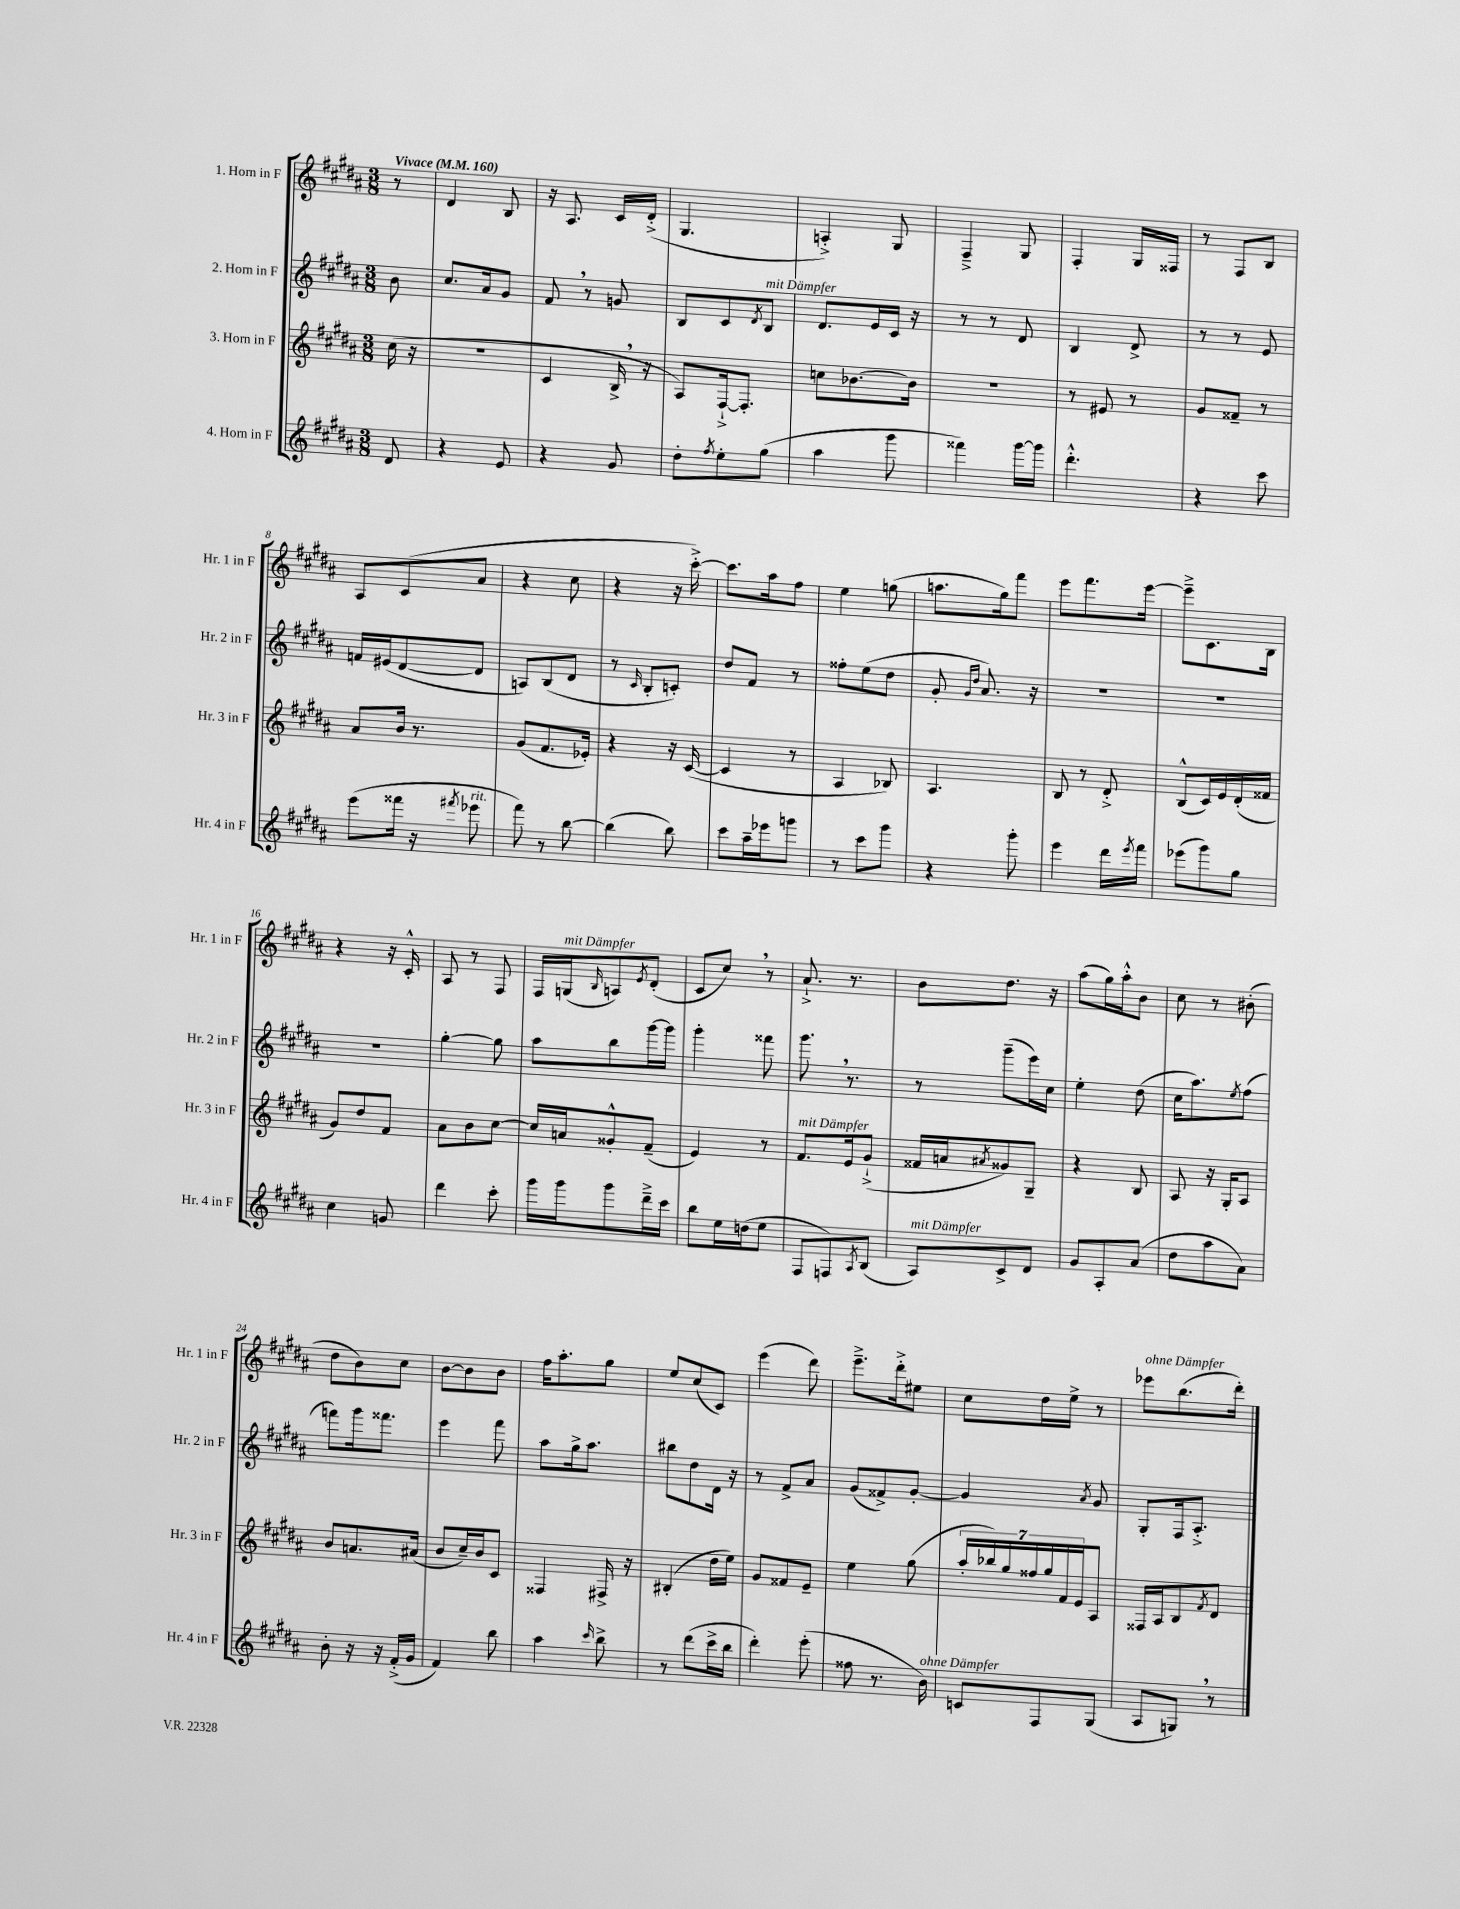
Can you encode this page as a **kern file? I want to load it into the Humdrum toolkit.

**kern	**kern	**kern	**kern
*part4	*part3	*part2	*part1
*staff4	*staff3	*staff2	*staff1
*I"4. Horn in F	*I"3. Horn in F	*I"2. Horn in F	*I"1. Horn in F
*I'Hr. 4 in F	*I'Hr. 3 in F	*I'Hr. 2 in F	*I'Hr. 1 in F
*clefG2	*clefG2	*clefG2	*clefG2
*k[f#c#g#d#a#]	*k[f#c#g#d#a#]	*k[f#c#g#d#a#]	*k[f#c#g#d#a#]
*M3/8	*M3/8	*M3/8	*M3/8
*MM160	*MM160	*MM160	*MM160
=	=	=	=
!	!	!	!LO:TX:a:B:t=Vivace
8d#/	(16cc#\	8b\	8r
.	16r	.	.
=1	=1	=1	=1
4r	4.r	8.cc#/L	4d#/
.	.	16a#/k	.
8e/	.	8g#/J	8B/
=2	=2	=2	=2
4r	4c#/	8f#,/	16r
.	.	.	8.A#/
.	.	8r	.
8g#/	16B^,/	8gn/	16c#/LL
.	16r	.	(16d#'^/JJ
=3	=3	=3	=3
8dd#'\L	8A#/L)	8B/L	4.G#/
8qff#/	.	.	.
8ee'\	[16F#`^/k	8c#/	.
.	8.F#'/J]	.	.
.	.	8qd#/	.
!	!	!LO:TX:a:i:t=mit Dämpfer	!
(8gg#\J	.	8B/J	.
=4	=4	=4	=4
4aa#\	8ccn\L	8.d#/L	4An'^/)
.	[8.b-X\	.	.
.	.	16e/L	.
8ggg#\	.	16c#/JJ	8G#/
.	16b-\Jk]	16r	.
=5	=5	=5	=5
4fff##X\)	4.r	8r	4F#~^/
.	.	8r	.
[16ggg#\LL	.	8d#/	8G#/
16ggg#\JJ]	.	.	.
=6	=6	=6	=6
4.ddd#'^^\	8r	4B/	4F#'/
.	8e#X/	.	.
.	8r	8d#^/	16G#/LL
.	.	.	16F##X/JJ
=7	=7	=7	=7
4r	8g#/L	8r	8r
.	8f##X~/J	8r	8F#/L
8ccc#\	8r	8e/	8B/J
!!LO:LB:g=z
=8	=8	=8	=8
(8eee\L	8a#/L	16fn/LL	8A#/L
.	.	(16e#X/J	.
16fff##X\Jk	16b/Jk	[8d#/	(8c#/
16r	8.r	.	.
8qfff#X/	.	.	.
!LO:TX:a:i:t=rit.	!	!	!
8eee-X\	.	8d#/J]	8a#/J
=9	=9	=9	=9
8fff#\)	(8g#/L	8An/L)	4r
8r	8.f#/	(8B/	.
[8bb\	.	8d#/J	8cc#\
.	16e-X'/Jk)	.	.
=10	=10	=10	=10
(4bb\]	4r	8r	4r
.	.	16qqc#/	.
.	.	8B'/L	.
8bb\)	16r	8cn'/J)	16r
.	([16c#/	.	[16ccc#'^\)
=11	=11	=11	=11
8ccc#\L	4c#/]	8dd#/L	8.ccc#\L]
16aa#~\L	.	8f#/J	.
16eee-X\J	.	.	16aa#\k
8gggn\J	8r	8r	8ff#\J
=12	=12	=12	=12
8r	4A#/	8ff##X'\L	4ee\
8ccc#\L	.	(8ee\	.
8ggg#\J	8B-X/)	8dd#\J	(8ggn\
=13	=13	=13	=13
4r	4.A#/	8g#'/	8.aan\L
.	.	16qqg#/LL	.
.	.	16qqdd#/JJ	.
.	.	8.a#/)	.
.	.	.	16gg#\k)
8ggg#'\	.	.	8fff#\J
.	.	16r	.
=14	=14	=14	=14
4eee\	8B/	4.r	8eee\L
.	8r	.	8.fff#\
16ddd#\LL	8d#'^/	.	.
8qeee/	.	.	.
16fff#\JJ	.	.	[16eee\Jk
=15	=15	=15	=15
(8eee-X\L	(8B^^/L	4.r	8eee~^\L]
8ggg#\)	16c#/L)	.	8.c#\
.	16e/	.	.
8gg#\J	(16d#'/	.	.
.	16f##X/JJ	.	16B\Jk
!!LO:LB:g=z
=16	=16	=16	=16
4cc#\	8g#/L)	4.r	4r
.	8dd#/	.	.
8gn/	8f#/J	.	16r
.	.	.	16c#'^^/
=17	=17	=17	=17
4ddd#\	8a#\L	[4gg#'\	8A#/
.	8b\	.	8r
8ccc#'\	[8cc#\J	8gg#\]	8F#/
=18	=18	=18	=18
16ggg#\LL	16cc#/LL]	8aa#\L	16F#/LL
!	!	!	!LO:TX:a:i:t=mit Dämpfer
16ggg#\J	16an/J	.	(16Gn/J
.	.	.	16qqB/
8ggg#\	8g##X'^^/	8bb\	8An/)
.	.	.	8qe/
16ddd#~^\L	(8f#~/J	[16ggg#\L	(8d#'/J
16ccc#\JJ	.	16ggg#\JJ]	.
=19	=19	=19	=19
8bb\L	4e/)	4ggg#'\	8c#/L
16ee\L	.	.	8cc#,/J)
(16ddn\J	.	.	.
8ee\J	8r	8fff##X\	8r
=20	=20	=20	=20
!	!LO:TX:a:i:t=mit Dämpfer	!	!
8F#/L	8.f#/L	8.ggg#,\	8.a#`^/
8Fn/)	.	.	.
.	16e/k	8.r	8.r
8qA#/	.	.	.
(8B/J	(8g#`^/J	.	.
=21	=21	=21	=21
!LO:TX:a:i:t=mit Dämpfer	!	!	!
8A#/L)	16f##X/LL	8r	8b\L
.	16an/J	.	.
.	8qa#X/	.	.
8c#^/	8g##X/)	(8ggg#~\L	8.dd#\J
8d#/J	8G#~/J	16eee\L)	.
.	.	16cc#\JJ	16r
=22	=22	=22	=22
8g#/L	4r	4ee'\	(8aa#\L
8A#'/	.	.	16gg#\L)
.	.	.	16aa#'^^\J
(8a#/J	8B/	(8dd#\	8b\J
=23	=23	=23	=23
8dd#\L	8A#/	16cc#\KL	8cc#\
.	.	8.aa#\)	.
8aa#\	16r	.	8r
.	16G#'/KL	.	.
.	.	8qee/	.
8a#\J)	8A#/J	(8ff#\J	(8b#X'\
!!LO:LB:g=z
=24	=24	=24	=24
8b'\	8b/L	8fffn\L)	8dd#\L
16r	8.an/	16ggg#\k	8b\)
16r	.	8.fff##X\J	.
(16f#'^/LL	.	.	8cc#\J
16g#/JJ	(16a#X/Jk	.	.
=25	=25	=25	=25
4f#/)	8b/L	4eee\	[8b\L
.	16cc#~/L)	.	8b\]
.	16b/J	.	.
8bb\	8c#/J	8fff#\	8b\J
=26	=26	=26	=26
4aa#\	4F##X/	8aa#\L	16ff#\KL
.	.	.	8.aa#'\
.	.	16gg#^\k	.
.	.	8.aa#\J	.
16qqccc#/	.	.	.
8bb^\	16F#X^/	.	8gg#\J
.	16r	.	.
=27	=27	=27	=27
8r	(4B#X'/	8bb#X\L	8ee/L
(8ddd#\L	.	8dd#\	(8cc#/
16ccc#^\L	16dd#\LL	16d#\Jk	8c#/J)
16bb\JJ	16ee\JJ)	16r	.
=28	=28	=28	=28
4ddd#'\)	8g#/L	8r	(4eee\
.	8f##X/	8f#^/L	.
(8eee'\	8e~/J	8a#/J	8ddd#\)
=29	=29	=29	=29
8ff##X\	4ee\	(8g#/L	8.eee~^\L
8.r	.	8f##X^/)	.
.	.	.	16ddd#'^\k
.	(8gg#\	[8g#'/J	8ee#X\J
!LO:TX:a:i:t=ohne Dämpfer	!	!	!
16b\)	.	.	.
=30	=30	=30	=30
8cn/L	28aa#'/LL	4g#/]	8cc#\L
.	28bb-X/)	.	.
.	28gg#/	.	.
.	28ff##X/	.	.
8F#/	.	.	16dd#\L
.	28gg#/	.	.
.	28f#/	.	.
.	.	.	16ee^\JJ
.	28e/J	.	.
.	.	8qa#/	.
(8G#/J	8A#/J	8g#/	8r
=31	=31	=31	=31
!	!	!	!LO:TX:a:i:t=ohne Dämpfer
8A#/L	16F##X/LL	8G#'/L	8eee-X\L
.	16A#/J	.	.
8Gn,/J)	8B/	16F#/k	(8.bb\
.	.	8.A#'^/J	.
.	8qf#/	.	.
8r	8d#/J	.	.
.	.	.	16ddd#'\Jk)
==	==	==	==
*-	*-	*-	*-
